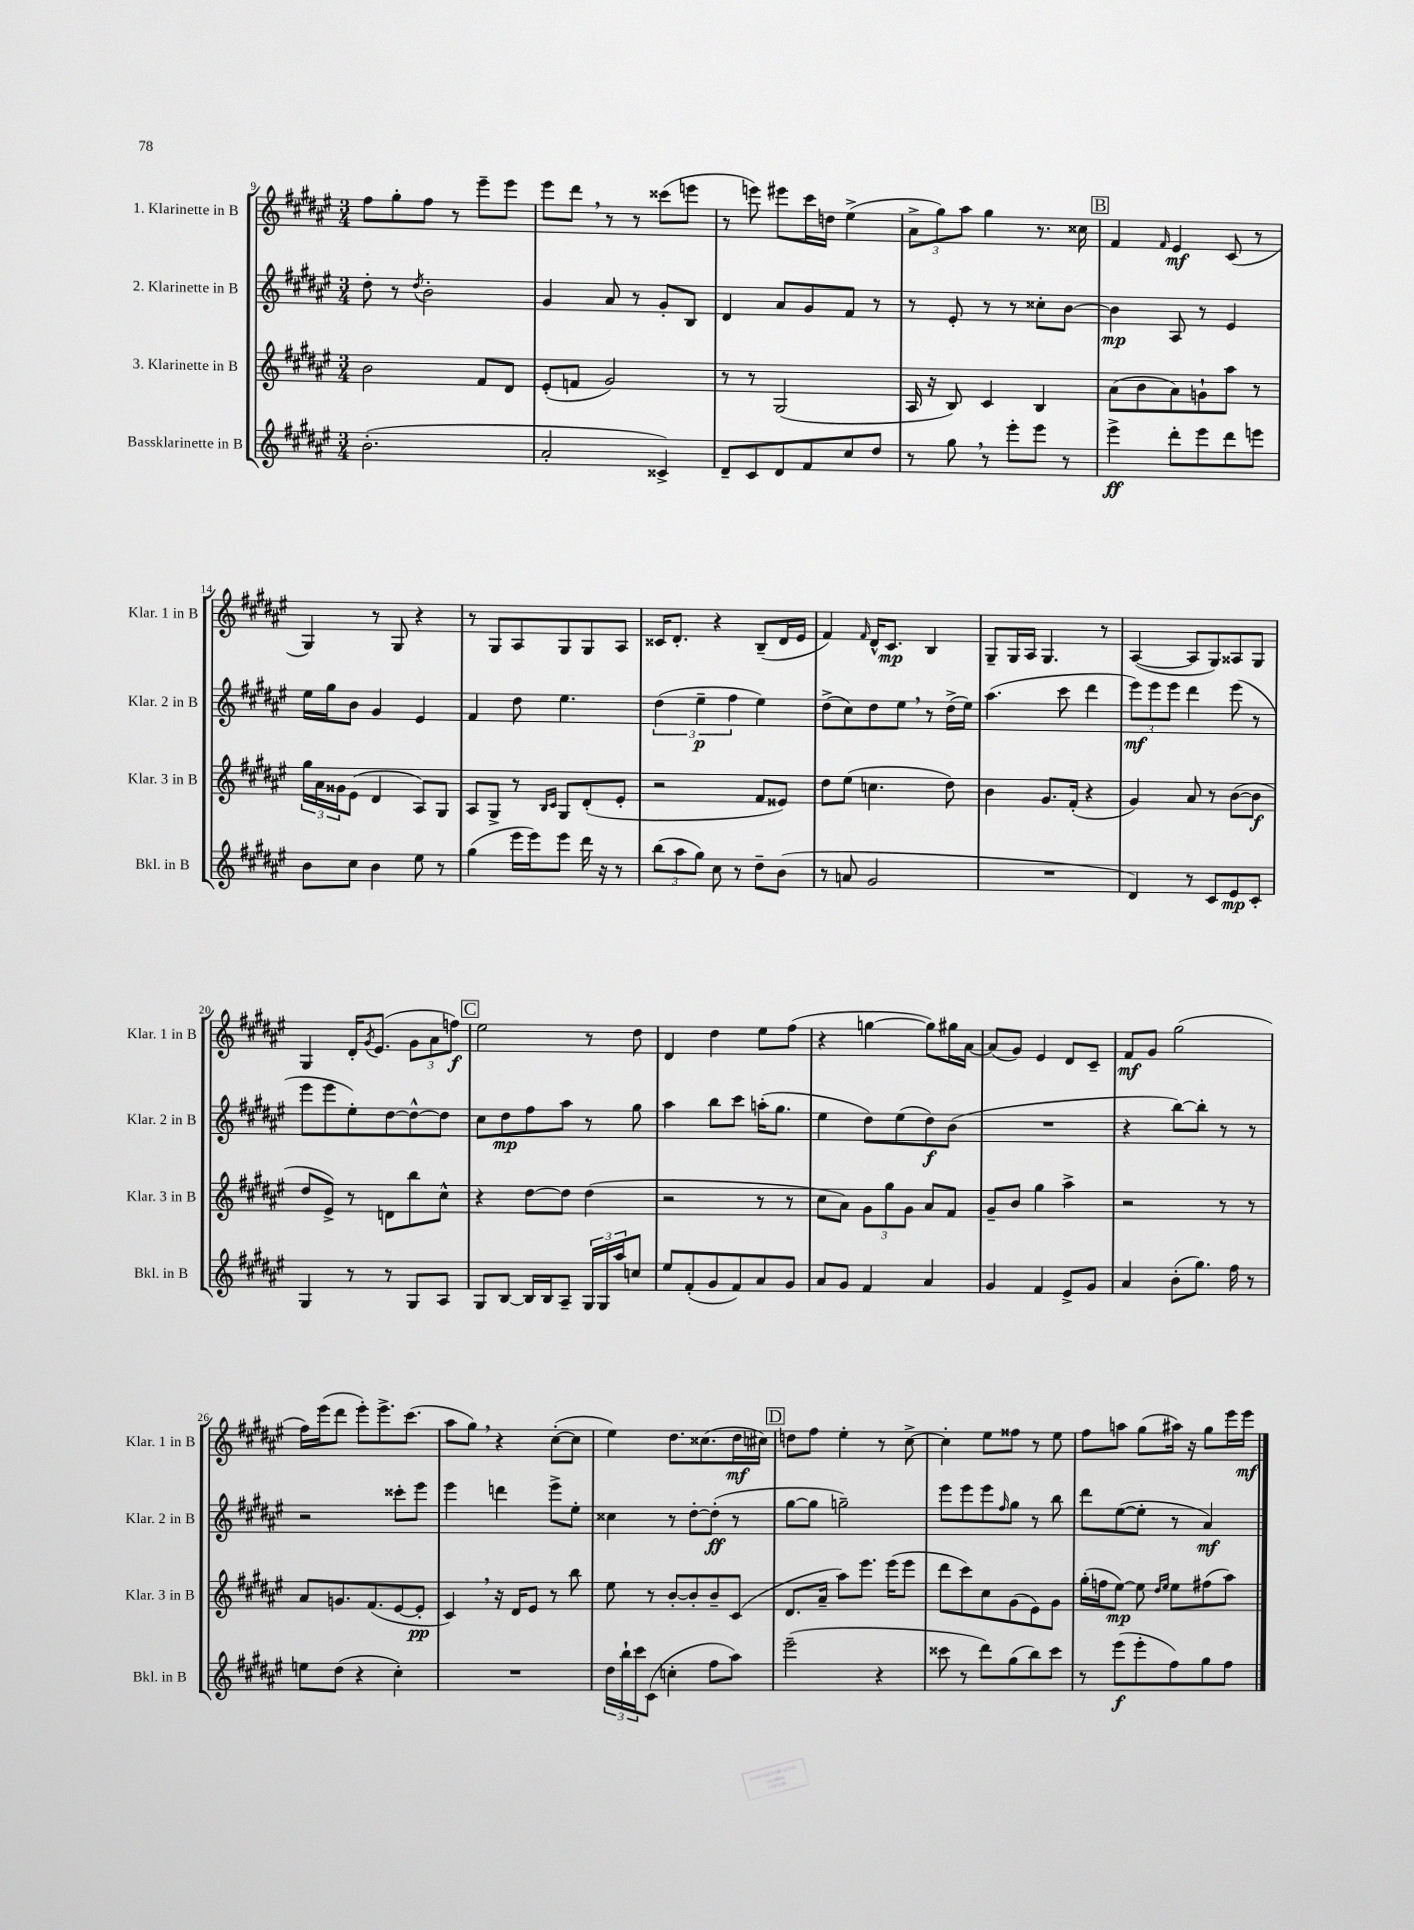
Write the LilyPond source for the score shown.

<<
\new StaffGroup <<
\new Staff = "s0" \with { instrumentName = "1. Klarinette in B" shortInstrumentName = "Klar. 1 in B" } {
    \clef treble \key fis \major \numericTimeSignature \time 3/4
    fis''8 gis''8-. fis''8 r8 eis'''8-- eis'''8 |
    eis'''8 dis'''8 \breathe r8 r8 cisis'''8( e'''8 |
    r8 e'''8) eis'''8 cis'''16 d''16 eis''4->( |
    \tuplet 3/2 { ais'8-> gis''8) ais''8 } gis''4 r8. cisis''16 |
    \mark \markup { \box "B" } fis'4 \grace { fis'16 } eis'4\mf cis'8( r8 |
    gis4) r8 gis8 r4 |
    r8 gis8 ais8 gis8 gis8 ais8 |
    cisis'16 dis'8.-. r4 b8--( dis'16 eis'16 |
    fis'4) \grace { fis'16 } dis'16-^ cis'8.\mp b4 |
    gis8-- gis16 ais16 gis4. r8 |
    ais4~( ais8 gis8) aisis8 gis8 |
    gis4 dis'16-. \acciaccatura { gis'8 } eis'8.( \tuplet 3/2 { gis'8 ais'8 f''8\f) } |
    \mark \markup { \box "C" } eis''2 r8 dis''8 |
    dis'4 dis''4 eis''8 fis''8( |
    r4 g''4~ g''8) gis''16 ais'16~ |
    ais'8( gis'8) eis'4 dis'8 cis'8-- |
    fis'8\mf gis'8 gis''2( |
    fis''16) eis'''16( dis'''8 eis'''8-.) eis'''8.-> cis'''8.( |
    ais''8 gis''8) \breathe r4 cis''8~-.( cis''8 |
    eis''4) dis''8. cisis''8.( dis''16\mf cis''16) |
    \mark \markup { \box "D" } d''8 fis''8 eis''4-. r8 cis''8~-> |
    cis''4-. eis''8 fisis''8 r8 eis''8 |
    fis''8 a''8 gis''8( ais''16) r16 gis''8 eis'''16 eis'''16\mf \bar "|." |
}
\new Staff = "s1" \with { instrumentName = "2. Klarinette in B" shortInstrumentName = "Klar. 2 in B" } {
    \clef treble \key fis \major \numericTimeSignature \time 3/4
    dis''8-. r8 \acciaccatura { dis''8 } b'2-. |
    gis'4 ais'8 r8 gis'8-. b8 |
    dis'4 ais'8 gis'8 fis'8 r8 |
    r8 eis'8-. r8 r8 cisis''8-. b'8~ |
    \mark \markup { \box "B" } b'4\mp ais8 r8 eis'4 |
    eis''16 gis''16 b'8 gis'4 eis'4 |
    fis'4 dis''8 eis''4. |
    \tuplet 3/2 { dis''4( eis''4--\p fis''4 } eis''4) |
    dis''8->( cis''8) dis''8 eis''8 \breathe r8 dis''16->( eis''16) |
    ais''4.( cis'''8 dis'''4 |
    \tuplet 3/2 { eis'''8\mf) eis'''8 eis'''8 } dis'''4 eis'''8( r8 |
    eis'''8 eis'''8 eis''8-.) dis''8~ dis''8~-^ dis''8 |
    \mark \markup { \box "C" } cis''8 dis''8\mp fis''8 ais''8 r8 gis''8 |
    ais''4 b''8 cis'''8 a''16-.( gis''8. |
    eis''4 dis''8) eis''8( dis''8\f) b'8( |
    R2. |
    r4 b''8~) b''8-. r8 r8 |
    r2 cisis'''8-. eis'''8 |
    eis'''4 d'''4 eis'''8-> eis''8-. |
    cisis''4 r8 dis''8~-. dis''8-.\ff( r8 |
    \mark \markup { \box "D" } gis''8~ gis''8 g''2--) |
    eis'''8 eis'''8 eis'''8 \grace { fis''16 } gis''8 r8 b''8 |
    dis'''8 eis''8~( eis''8-. r8 ais'4\mf) \bar "|." |
}
\new Staff = "s2" \with { instrumentName = "3. Klarinette in B" shortInstrumentName = "Klar. 3 in B" } {
    \clef treble \key fis \major \numericTimeSignature \time 3/4
    b'2 fis'8 dis'8 |
    eis'8-.( f'8 gis'2) |
    r8 r8 gis2( |
    ais16 r16 b8) cis'4 b4 |
    \mark \markup { \box "B" } ais'8( b'8 ais'8) g'8-! ais''8 r8 |
    \tuplet 3/2 { gis''16 ais'16 gisis'16 } eis'8( dis'4 ais8) gis8 |
    ais8 gis8-> r8 \grace { b16 cis'16 } gis8 dis'8-.( eis'8-. |
    r2 fis'8 eisis'8) |
    dis''8 eis''8( c''4. dis''8) |
    b'4 gis'8. fis'16-.( r4 |
    gis'4) ais'8 r8 b'8~( b'8\f |
    dis''8 eis'8->) r8 d'8 b''8 cis''8-^ |
    \mark \markup { \box "C" } r4 dis''8~ dis''8 dis''4( |
    r2 r8 r8 |
    cis''8 ais'8) \tuplet 3/2 { gis'8 gis''8 gis'8 } ais'8 fis'8 |
    gis'8-- b'8 gis''4 ais''4-> |
    r2 r8 r8 |
    ais'8 g'8. fis'8.( eis'8~ eis'8-.\pp |
    cis'4) \breathe r16 dis'16 eis'8 r8 b''8 |
    eis''8 r8 b'8~-. b'8-. b'8-- cis'8( |
    \mark \markup { \box "D" } dis'8. ais'16-- ais''8) eis'''8. eis'''16( eis'''8 |
    dis'''8 cis'''8) cis''8 gis'8( eis'8) gis'8 |
    gis''16-.( f''16 eis''8~\mp) eis''8 \grace { dis''16 eis''16 } eis''8 fis''8( ais''8) \bar "|." |
}
\new Staff = "s3" \with { instrumentName = "Bassklarinette in B" shortInstrumentName = "Bkl. in B" } {
    \clef treble \key fis \major \numericTimeSignature \time 3/4
    b'2.-.( |
    ais'2-. cisis'4->) |
    dis'8-- cis'8 dis'8 fis'8 cis''8 dis''8 |
    r8 gis''8 \breathe r8 eis'''8-. eis'''8 r8 |
    \mark \markup { \box "B" } eis'''4->\ff dis'''8-. eis'''8 dis'''8 e'''8 |
    b'8 cis''8 b'4 eis''8 r8 |
    gis''4( eis'''16 eis'''16) eis'''8 dis'''16 r16 r8 |
    \tuplet 3/2 { b''8( ais''8 gis''8) } cis''8 r8 dis''8-- b'8( |
    r8 a'8 gis'2 |
    R2. |
    dis'4) r8 cis'8 eis'8\mp cis'8-. |
    gis4 r8 r8 gis8 ais8 |
    \mark \markup { \box "C" } gis8 b8~ b16 b16 ais8-- \tuplet 3/2 { gis16 gis16 ais''16 } c''8 |
    eis''8 fis'8-.( gis'8 fis'8) ais'8 gis'8 |
    ais'8 gis'8 fis'4 ais'4 |
    gis'4 fis'4 eis'8-> gis'8 |
    ais'4 b'8-.( gis''8.) fis''16 r8 |
    e''8 dis''8( r4 cis''4-.) |
    R2. |
    \tuplet 3/2 { dis''16 b''16-! cis'''16 } cis'8( c''4-. fis''8 ais''8) |
    \mark \markup { \box "D" } eis'''2--( r4 |
    cisis'''8 r8 dis'''8) gis''8( b''8) cisis'''8 |
    r8 eis'''8\f( eis'''8-. fis''8) gis''8 fis''8 \bar "|." |
}
>>
>>
\layout { \context { \Score currentBarNumber = #9 } }
